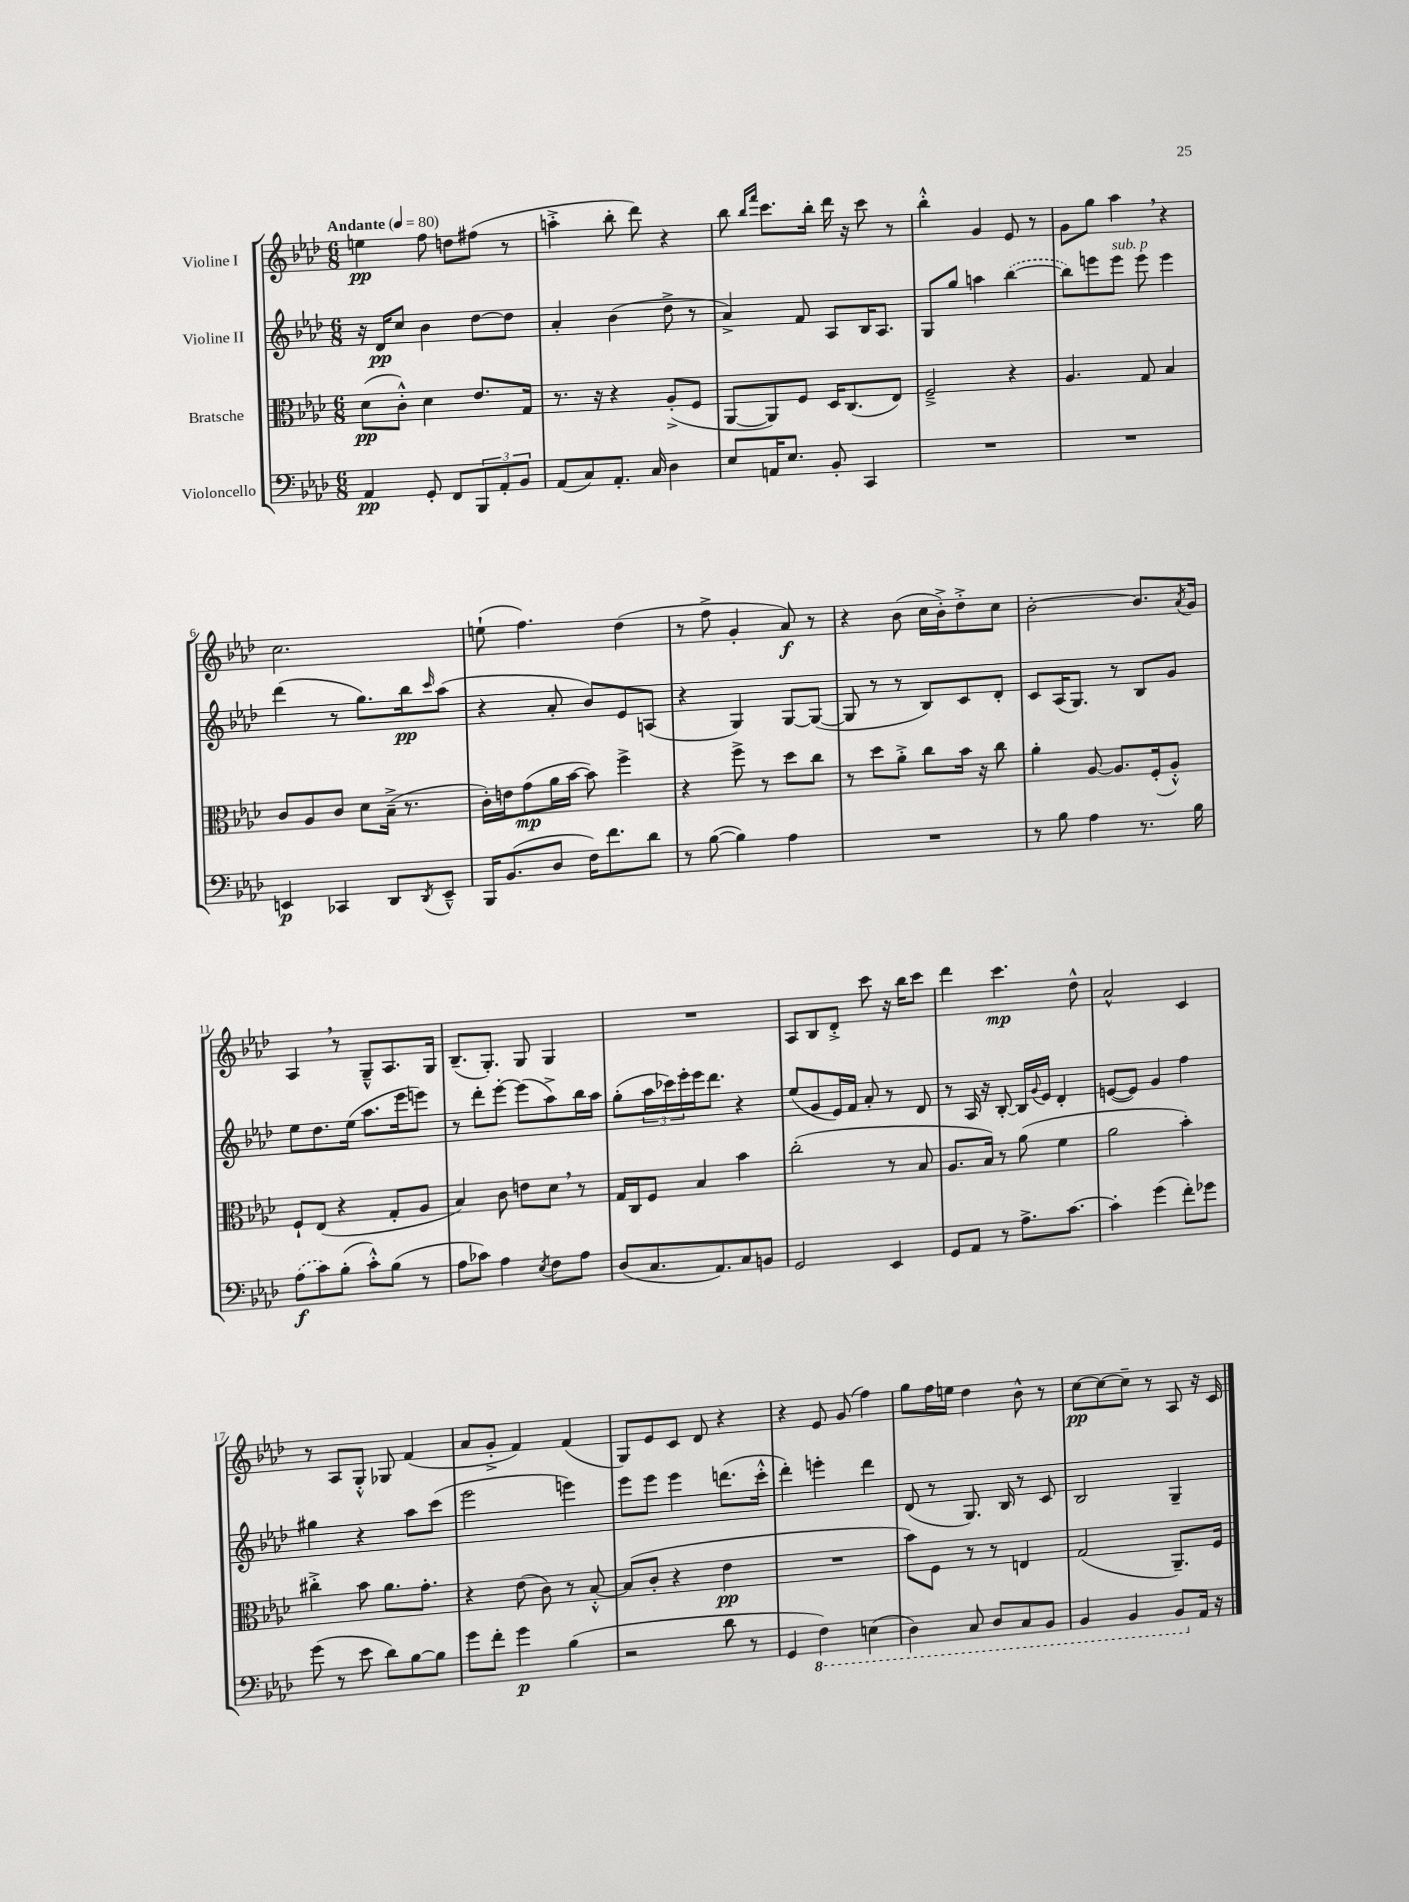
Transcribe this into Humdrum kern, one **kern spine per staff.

**kern	**dynam	**kern	**dynam	**kern	**dynam	**kern	**dynam
*part4	*part4	*part3	*part3	*part2	*part2	*part1	*part1
*staff4	*staff4	*staff3	*staff3	*staff2	*staff2	*staff1	*staff1
*I"Violoncello	*	*I"Bratsche	*	*I"Violine II	*	*I"Violine I	*
*clefF4	*	*clefC3	*	*clefG2	*	*clefG2	*
*k[b-e-a-d-]	*	*k[b-e-a-d-]	*	*k[b-e-a-d-]	*	*k[b-e-a-d-]	*
*M6/8	*	*M6/8	*	*M6/8	*	*M6/8	*
*MM80	*	*MM80	*	*MM80	*	*MM80	*
=1	=1	=1	=1	=1	=1	=1	=1
!	!	!	!	!	!	!LO:TX:a:B:t=Andante	!
4AA-/	pp	(8d-\L	pp	16r	.	4een\	pp
.	.	.	.	16d-/KL	pp	.	.
.	.	8c'^^\J)	.	8cc/J	.	.	.
8GG'/	.	4d-\	.	4b-\	.	8ff\	.
8FF/L	.	.	.	.	.	8ddn\L	.
12BBB-/	.	8.e-/L	.	[8dd-\L	.	(8ff#X\J	.
12AA-'/	.	.	.	.	.	.	.
.	.	.	.	8dd-\J]	.	8r	.
12BB-/J	.	.	.	.	.	.	.
.	.	16G/Jk	.	.	.	.	.
=2	=2	=2	=2	=2	=2	=2	=2
(8AA-/L	.	8.r	.	4a-'/	.	4aan'^\	.
8C/)	.	.	.	.	.	.	.
.	.	16r	.	.	.	.	.
8.AA-'/J	.	4r	.	(4b-\	.	8bb-'\	.
.	.	.	.	.	.	8ddd-\)	.
16C/	.	.	.	.	.	.	.
4D-\	.	(8A-'^/L	.	8dd-^\	.	4r	.
.	.	8F/J	.	8r	.	.	.
=3	=3	=3	=3	=3	=3	=3	=3
8E-/L	.	[8AA-/L	.	4a-^/)	.	8bb-\	.
.	.	.	.	.	.	16qqbb-/LL	.
.	.	.	.	.	.	16qqfff/JJ	.
16AAn/K	.	8AA-/])	.	.	.	8.ccc\L	.
8.E-/J	.	.	.	.	.	.	.
.	.	8F/J	.	8f/	.	.	.
.	.	.	.	.	.	16bb-'\Jk	.
8BB-'/	.	16D-/KL	.	8A-/L	.	16ddd-\	.
.	.	(8.C/	.	.	.	16r	.
4CC/	.	.	.	16B-/K	.	8ccc\	.
.	.	.	.	8.A-/J	.	.	.
.	.	8E-/J)	.	.	.	8r	.
=4	=4	=4	=4	=4	=4	=4	=4
2.r	.	2F~^/	.	8G/L	.	4bb-'^^\	.
.	.	.	.	8gg/J	.	.	.
.	.	.	.	4aan\	.	4g/	.
.	.	4r	.	([4bb-\	.	8e-/	.
.	.	.	.	.	.	8r	.
=5	=5	=5	=5	=5	=5	=5	=5
2.r	.	4.A-/	.	8bb-\L])	.	8g\L	.
.	.	.	.	8eeen\	.	8gg\J	.
!	!	!	!	!LO:TX:a:i:t=sub. p	!	!	!
.	.	.	.	8eee\J	.	4aa-,\	.
.	.	8G/	.	8eee\	.	.	.
.	.	4B-/	.	4eee\	.	4r	.
!!LO:LB:g=z
=6	=6	=6	=6	=6	=6	=6	=6
4EEn/	p	8c/L	.	(4ddd-\	.	2.cc\	.
.	.	8A-/	.	.	.	.	.
4CC-X/	.	8c/J	.	8r	.	.	.
.	.	8d-\L	.	8.gg\L)	.	.	.
8DD-/L	.	(16B-~^\Jk	.	.	.	.	.
.	.	8.r	.	16bb-\k	pp	.	.
8qDD-/	.	.	.	16qqccc/	.	.	.
8EE~^^/J	.	.	.	(8aa-\J	.	.	.
=7	=7	=7	=7	=7	=7	=7	=7
16BBB-/KL	.	16c'\LL)	.	4r	.	(8een`\	.
(8.BB-/	.	16en\J	.	.	.	.	.
.	.	(8g\	mp	.	.	4.ff\)	.
8D-/J	.	16a-\L	.	8a-'/	.	.	.
.	.	[16b-\JJ	.	.	.	.	.
16F\KL)	.	8b-\])	.	8b-/L)	.	.	.
8.f\	.	.	.	.	.	.	.
.	.	4ff^\	.	8e-/	.	(4dd-\	.
8d-\J	.	.	.	(8An/J	.	.	.
=8	=8	=8	=8	=8	=8	=8	=8
8r	.	4r	.	4r	.	8r	.
([8B-\	.	.	.	.	.	8ff^\	.
4B-\])	.	8ff^\	.	4G/)	.	4g'/	.
.	.	8r	.	.	.	.	.
4A-\	.	8dd-\L	.	[8G/L	.	8a-/)	f
.	.	8cc\J	.	(8G/J_	.	8r	.
=9	=9	=9	=9	=9	=9	=9	=9
2.r	.	8r	.	8G/]	.	4r	.
.	.	8dd-\L	.	8r	.	.	.
.	.	8a-'^\J	.	8r	.	(8b-\	.
.	.	8cc\L	.	8B-/L)	.	16cc\LL	.
.	.	.	.	.	.	16b-'^\J)	.
.	.	16b-\Jk	.	8c/	.	8dd-'^\	.
.	.	16r	.	.	.	.	.
.	.	8cc\	.	8d-'/J	.	8cc\J	.
=10	=10	=10	=10	=10	=10	=10	=10
8r	.	4a-'\	.	8c/L	.	[2b-'\	.
8B-\	.	.	.	(16A-/K	.	.	.
.	.	.	.	8.G/J)	.	.	.
4A-\	.	[8A-/	.	.	.	.	.
.	.	8.A-/L]	.	8r	.	.	.
8.r	.	.	.	8B-/L	.	8.b-/L]	.
.	.	(16F'/k	.	.	.	.	.
.	.	8A-'^^/J)	.	8g/J	.	.	.
.	.	.	.	.	.	8qa-/	.
16B-\	.	.	.	.	.	16g/Jk	.
!!LO:LB:g=z
=11	=11	=11	=11	=11	=11	=11	=11
(8A-\L	f	8F`/L	.	8ee-\L	.	4A-,/	.
8c\)	.	(8E-/J	.	8.dd-\	.	.	.
(8B-'\J	.	4r	.	.	.	8r	.
.	.	.	.	(16ee-\Jk	.	.	.
8c'^^\L)	.	.	.	8.aa-\L	.	8G~^^/L	.
(8B-\J	.	8G'/L	.	.	.	8.A-/	.
.	.	.	.	16eee-\k	.	.	.
8r	.	8A-/J	.	8eeen\J)	.	.	.
.	.	.	.	.	.	16G/Jk	.
=12	=12	=12	=12	=12	=12	=12	=12
8A-\L	.	4B-/)	.	8r	.	(8.B-~/L	.
8c-X\J)	.	.	.	8ddd-'\L	.	.	.
.	.	.	.	.	.	8.G'/J)	.
4A-\	.	8c\	.	[8eee-'\J	.	.	.
.	.	8en\L	.	(8eee-\L]	.	8G/	.
8qE-/	.	.	.	.	.	.	.
8F\L	.	8d-,\J	.	8aa-^\)	.	4G/	.
8A-\J	.	8r	.	16bb-\L	.	.	.
.	.	.	.	16aa-\JJ	.	.	.
=13	=13	=13	=13	=13	=13	=13	=13
(8D-/L	.	16G/LL	.	(8gg'\L	.	2.r	.
.	.	16C/J	.	.	.	.	.
8.C/	.	8F/J	.	24aa-\L	.	.	.
.	.	.	.	24ccc-X\)	.	.	.
.	.	.	.	24eee-'\	.	.	.
.	.	4B-/	.	16eee-\J	.	.	.
8.AA-/)	.	.	.	8.ddd-\J	.	.	.
8C/	.	4b-\	.	4r	.	.	.
8BBn/J	.	.	.	.	.	.	.
=14	=14	=14	=14	=14	=14	=14	=14
2GG/	.	(2cc'\	.	(8ee-/L	.	8A-/L	.
.	.	.	.	8g/	.	8B-/	.
.	.	.	.	16e-/L)	.	8d-'^/J	.
.	.	.	.	16f/JJ	.	.	.
.	.	.	.	8a-'/	.	8ccc\	.
4EE-/	.	8r	.	8r	.	16r	.
.	.	.	.	.	.	16bb-\KL	.
.	.	8B-/	.	8d-/	.	8ccc\J	.
=15	=15	=15	=15	=15	=15	=15	=15
8GG/L	.	8.A-/L	.	8r	.	4ddd-\	.
8AA-/J	.	.	.	16A-/	.	.	.
.	.	16B-/Jk)	.	16r	.	.	.
8r	.	8r	.	[8B-'/	.	4.ccc\	mp
8.A-^\L	.	(8a-\	.	16B-/LL]	.	.	.
.	.	.	.	8qqg/	.	.	.
.	.	.	.	16e-/JJ	.	.	.
.	.	4f\	.	4d-'/	.	.	.
[8.c\J	.	.	.	.	.	.	.
.	.	.	.	.	.	8dd-^^\	.
=16	=16	=16	=16	=16	=16	=16	=16
4c'\]	.	2a-\	.	([8en/L	.	2a-^^/	.
.	.	.	.	8e/J])	.	.	.
(4g\	.	.	.	4g/	.	.	.
8f'\L)	.	4b-'\)	.	4ff\	.	4c/	.
8g-X\J	.	.	.	.	.	.	.
!!LO:LB:g=z
=17	=17	=17	=17	=17	=17	=17	=17
(8g\	.	4cc#X'^\	.	4gg#X\	.	8r	.
8r	.	.	.	.	.	8A-/L	.
8e-\	.	8b-\	.	4r	.	8G'^^/J	.
8d-\L)	.	8.a-\L	.	.	.	8G-X/	.
[8B-\	.	.	.	8aa-\L	.	(4f/	.
.	.	8.g'\J	.	.	.	.	.
8B-\J]	.	.	.	(8ccc\J	.	.	.
=18	=18	=18	=18	=18	=18	=18	=18
8g\L	.	4r	.	2eee-\	.	8a-/L	.
8f'\J	.	.	.	.	.	8g'^/J	.
4g\	p	(8e-\	.	.	.	4f/)	.
.	.	8c\)	.	.	.	.	.
(4B-\	.	8r	.	4eeen\)	.	(4f/	.
.	.	[8B-'^^/	.	.	.	.	.
=19	=19	=19	=19	=19	=19	=19	=19
2r	.	(8B-/L]	.	8eee-\L	.	8G/L)	.
.	.	8c'/J	.	8eee-\J	.	8e-/	.
.	.	4r	.	4eee-\	.	8c/J	.
.	.	.	.	.	.	8d-/	.
8d-\	.	4e-\	pp	(8.dddn\L	.	4r	.
8r	.	.	.	.	.	.	.
.	.	.	.	16ccc'^^\Jk	.	.	.
=20	=20	=20	=20	=20	=20	=20	=20
4GG/	.	2.r	.	4ddd-'\)	.	4r	.
*8ba	*	*	*	*	*	*	*
4FF\)	.	.	.	4eeen'\	.	8e-/	.
.	.	.	.	.	.	(8g/	.
(4EEn\	.	.	.	4ddd-\	.	4ff\)	.
=21	=21	=21	=21	=21	=21	=21	=21
4DD-\)	.	8b-\L)	.	(8d-/	.	8gg\L	.
.	.	8F\J	.	8r	.	16ff\L	.
.	.	.	.	.	.	16een\JJ	.
8CC/	.	8r	.	8.G/)	.	4dd-\	.
8DD-/L	.	8r	.	.	.	.	.
.	.	.	.	16B-/	.	.	.
8CC/	.	4En/	.	8r	.	8b-^^\	.
8BBB-/J	.	.	.	8c/	.	8r	.
=22	=22	=22	=22	=22	=22	=22	=22
4BBB-/	.	(2G/	.	2B-/	.	[8cc\L	pp
.	.	.	.	.	.	8cc\_	.
4BBB-/	.	.	.	.	.	8cc~\J]	.
.	.	.	.	.	.	8r	.
8BBB-/L	.	8.AA-~/L)	.	4G~/	.	8A-/	.
*X8ba	*	*	*	*	*	*	*
16AA-/Jk	.	.	.	.	.	16r	.
16r	.	16F/Jk	.	.	.	16c/	.
==	==	==	==	==	==	==	==
*-	*-	*-	*-	*-	*-	*-	*-
